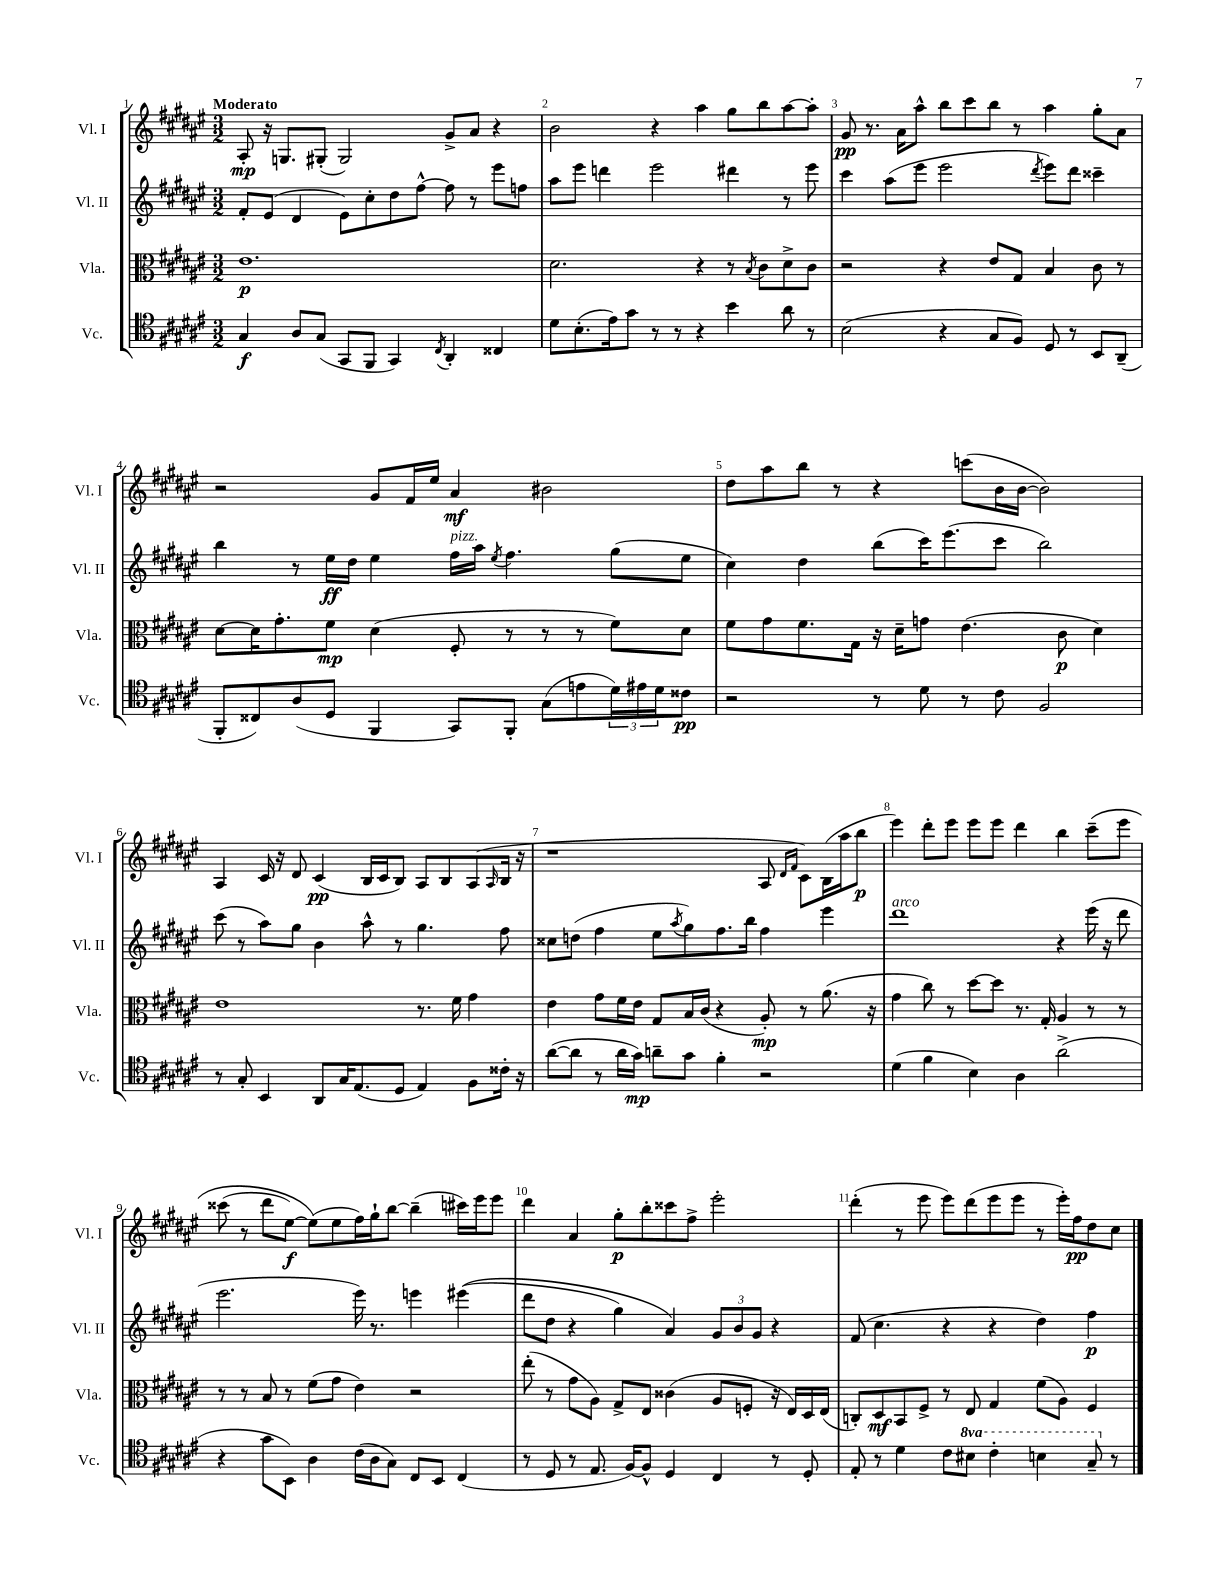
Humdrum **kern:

**kern	**kern	**kern	**kern
*staff4	*staff3	*staff2	*staff1
*clefC4	*clefC3	*clefG2	*clefG2
*k[f#c#g#d#a#e#]	*k[f#c#g#d#a#e#]	*k[f#c#g#d#a#e#]	*k[f#c#g#d#a#e#]
*M3/2	*M3/2	*M3/2	*M3/2
4G#	1.e#	8f#'	8A#'
.	.	(8e#	16r
.	.	.	8.G
8A#	.	4d#	.
(8G#	.	.	(8G#'
8GG#	.	8e#)	2G#)
8FF#	.	8cc#'	.
4GG#)	.	8dd#	.
.	.	[8ff#^^	.
8qC#	.	.	.
4AA#'	.	8ff#]	8g#^
.	.	8r	8a#
4C##	.	8eee#	4r
.	.	8ff	.
=	=	=	=
8d#	2.d#	8aa#	2b
(8.B'	.	8eee#	.
.	.	4ddd	.
16e#)	.	.	.
8g#	.	.	.
8r	.	2eee#	4r
8r	.	.	.
4r	4r	.	4aa#
4b	8r	4ddd#	8gg#
.	8qB	.	.
.	8c#	.	8bb
8a#	8d#^	8r	[8aa#
8r	8c#	8eee#	8aa#']
=	=	=	=
(2B	2r	4ccc#	8g#
.	.	.	8.r
.	.	(8aa#	.
.	.	.	16a#
.	.	8eee#	8aa#^^
4r	4r	2eee#	8bb
.	.	.	8ccc#
8G#	8e#	.	8bb
8F#)	8G#	.	8r
.	.	8qddd#	.
8D#	4B	8eee#)	4aa#
8r	.	8ddd#	.
8BB	8c#	4ccc##~	8gg#'
(8AA#~	8r	.	8a#
=	=	=	=
8FF#'	[8d#	4bb	2r
8C##)	16d#]	.	.
.	8.g#'	.	.
(8A#	.	8r	.
8D#	8f#	16ee#	.
.	.	16dd#	.
4FF#	(4d#	4ee#	8g#
.	.	.	16f#
.	.	.	16ee#
8GG#)	8F#'	16ff#	4a#
.	.	16aa#	.
.	.	8qee#	.
8FF#'	8r	4.ff#	.
(8G#	8r	.	2b#
8e	8r	.	.
24d#)	8f#)	(8gg#	.
24e#	.	.	.
24d#	.	.	.
8c##	8d#	8ee#	.
=	=	=	=
2r	8f#	4cc#)	8dd#
.	8g#	.	8aa#
.	8.f#	4dd#	8bb
.	.	.	8r
.	16G#	.	.
8r	16r	(8bb	4r
.	16d#~	.	.
8d#	8g	16ccc#)	.
.	.	(8.eee#	.
8r	(4.e#	.	(8ccc
8c#	.	8ccc#	16b
.	.	.	[16b
2F#	.	2bb)	2b])
.	8c#	.	.
.	4d#)	.	.
=	=	=	=
8r	1e#	(8ccc#	4A#
8G#'	.	8r	.
4BB	.	8aa#)	16c#
.	.	.	16r
.	.	8gg#	8d#
8AA#	.	4b	(4c#
16G#	.	.	.
(8.E#	.	.	.
.	.	8aa#^^	16B
.	.	.	16c#
8D#	.	8r	8B)
4E#)	8.r	4.gg#	8A#
.	.	.	8B
.	16f#	.	.
8F#	4g#	.	(8A#
.	.	.	16qqA#
16c##'	.	8ff#	16B
16r	.	.	16r
=	=	=	=
([8a#	4e#	8cc##	1r
8a#]	.	(8dd	.
8r	8g#	4ff#	.
16a#	16f#	.	.
16g#)	16e#	.	.
8a~	8G#	8ee#	.
.	.	8qaa#	.
8g#	16B	8gg#)	.
.	(16c#	.	.
4f#'	4r	8.ff#	.
.	.	16bb	.
2r	8A#')	4ff#	8A#
.	.	.	16qqd#
.	.	.	16qqf#
.	8r	.	8c#)
.	(8.a#	4eee#	(16B
.	.	.	16aa#
.	.	.	8bb
.	16r	.	.
=	=	=	=
(4d#	4g#	1ddd#	4eee#)
4f#	8cc#)	.	8ddd#'
.	8r	.	8eee#
4B)	[8dd#	.	8eee#
.	8dd#]	.	8eee#
4A#	8.r	.	4ddd#
.	16G#'	.	.
(2a#^	4A#	4r	4bb
.	8r	(16eee#	&(8ccc#~
.	.	16r	.
.	8r	8ddd#	8eee#
=	=	=	=
4r	8r	2.eee#	(8ccc##
.	8r	.	8r
8g#	8B	.	8ddd#
8BB)	8r	.	[8ee#)
4A#	(8f#	.	(8ee#]&)
.	8g#	.	8ee#
(16c#	4e#)	16eee#)	16ff#)
16A#	.	8.r	16gg#`
8G#)	.	.	[8bb
8C#	2r	4eee	(4bb~]
8BB	.	.	.
(4C#	.	&((4eee#	16ccc#)
.	.	.	16eee#
.	.	.	8eee#
=	=	=	=
8r	(8ee#'	8ddd#	4ddd#
8D#	8r	8dd#	.
8r	8g#	4r	4a#
8.E#	8A#)	.	.
.	8G#^	4gg#)	8gg#'
[16F#)	.	.	.
8F#^^]	8E#	.	8bb'
4D#	(4c##	4a#&)	8ccc##
.	.	.	8ff#^
4C#	8A#	12g#	2eee#'
.	.	12b	.
.	8F'	.	.
.	.	12g#	.
8r	16r	4r	.
.	16E#)	.	.
8D#'	16D#	.	.
.	(16E#	.	.
=	=	=	=
8E#'	8C')	(8f#	(4ddd#'
8r	8D#	4.cc#	.
4d#	8BB	.	8r
.	8F#^	.	8eee#
8c#	8r	4r	8eee#)
8b#	8E#	.	(8ddd#
4cc#'	4G#	4r	8eee#
.	.	.	8eee#
4b	(8f#	4dd#)	8r
.	8A#)	.	16eee#')
.	.	.	16ff#
8g#~	4F#	4ff#	8dd#
8r	.	.	8cc#
==	==	==	==
*-	*-	*-	*-
